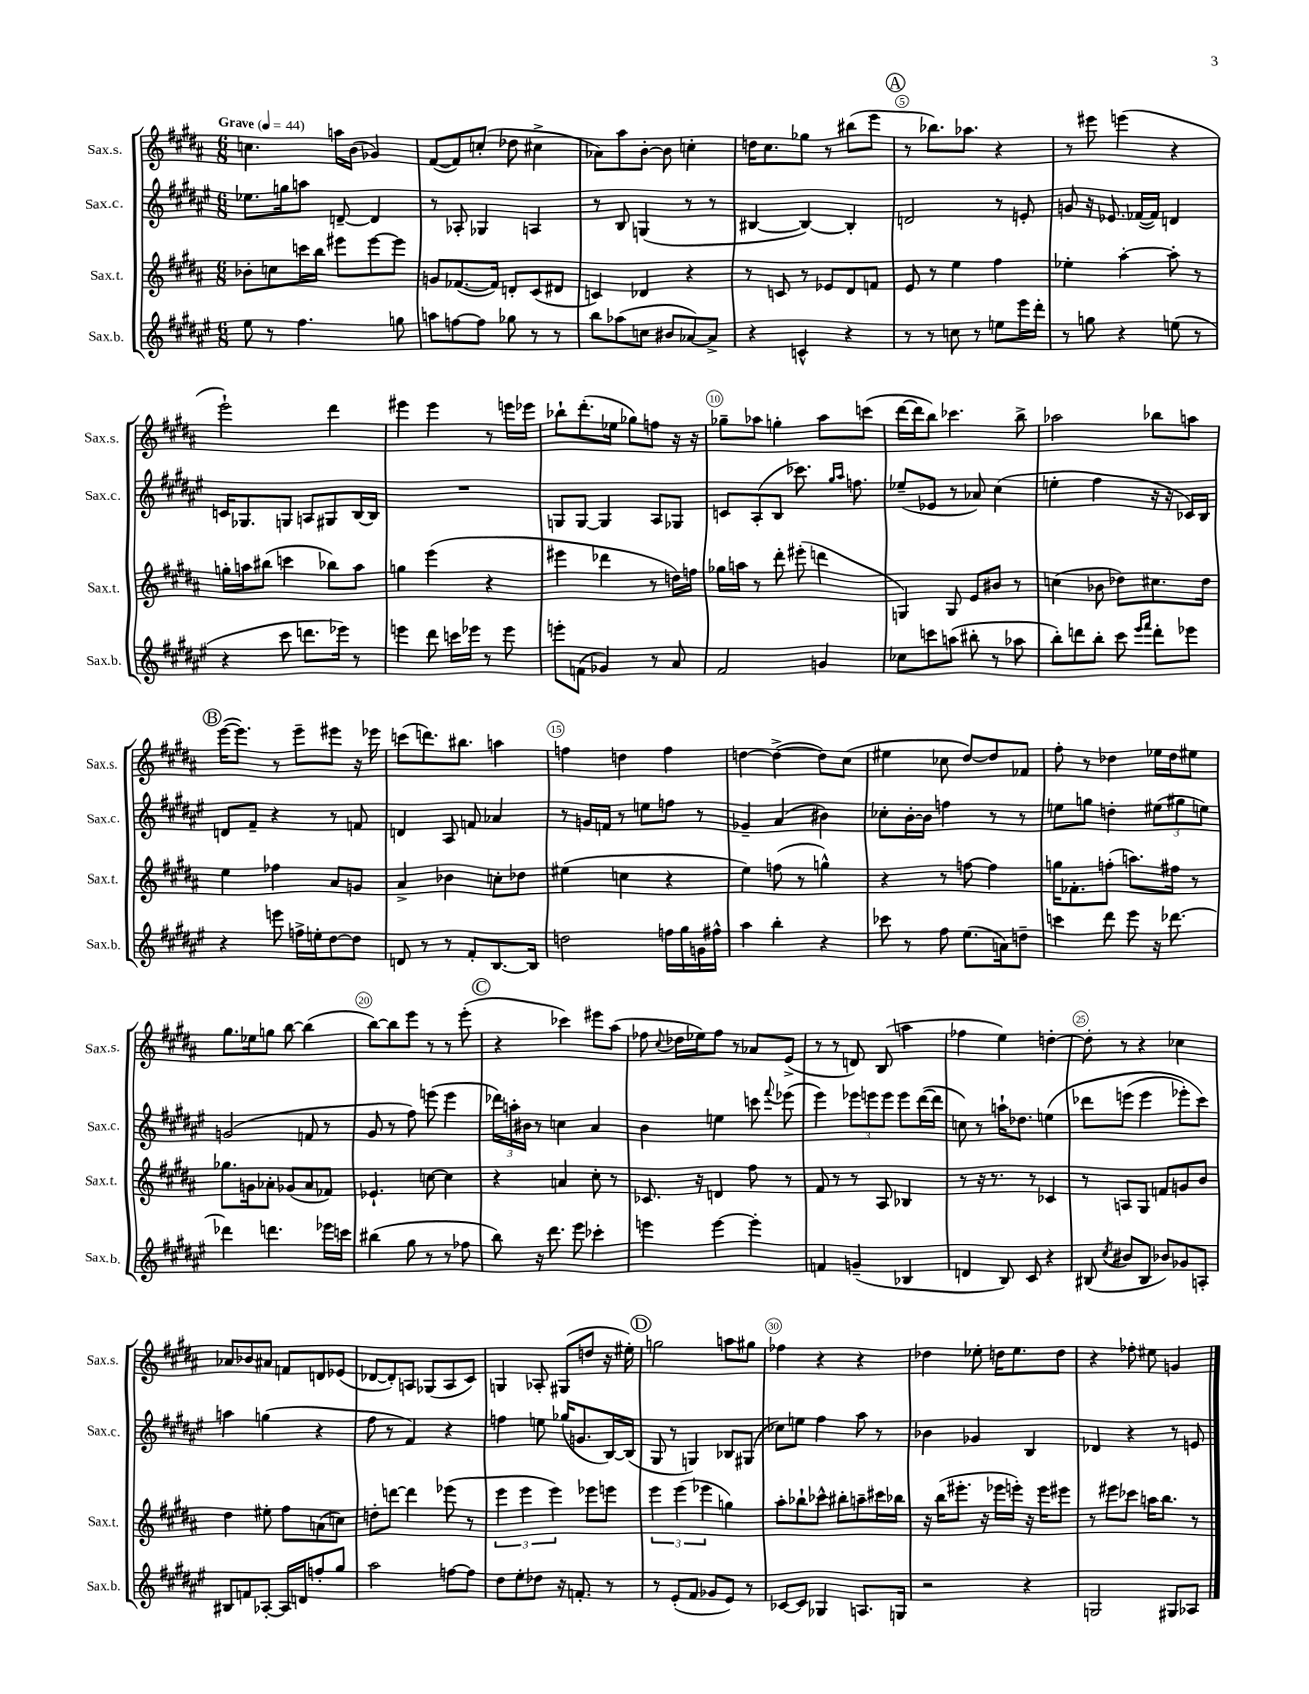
<<
\new StaffGroup <<
\new Staff = "s0" \with { instrumentName = "Sax.s." shortInstrumentName = "Sax.s." } {
    \clef treble \key b \major \numericTimeSignature \time 6/8 \tempo "Grave" 4 = 44
    \autoBeamOff c''4. a''16[ b'16]( ges'4) |
    fis'8[~( fis'8) c''8]-.( des''8 cis''4-> |
    aes'8[) ais''8 b'8]~-. b'8 c''4-. |
    d''16[ cis''8. ges''8] r8 bis''8[( e'''8] |
    \mark \markup { \circle "A" } r8 bes''8.[) aes''8.] r4 |
    r8 eis'''8 e'''4( r4 |
    e'''2-!) dis'''4 |
    eis'''4 eis'''4 r8 e'''16[ ees'''16] |
    bes''8[-! dis'''8.-.( ees''16] ges''8[) f''8] r16 r16 |
    ges''8[-- aes''8] g''4-. aes''8[ c'''8]( |
    dis'''16[~ dis'''16 b''8]) ces'''4. b''8-> |
    aes''2 bes''8[ a''8] |
    \mark \markup { \circle "B" } e'''16[~( e'''8.]) r8 e'''8[-- eis'''8] r16 ees'''16 |
    c'''8[( d'''8.) bis''8.] a''4 |
    f''4 d''4 f''4 |
    d''4~ d''4~->( d''8[) cis''8]( |
    eis''4 ces''8 dis''8[~) dis''8 fes'8] |
    fis''8-. r8 des''4 ees''16[ des''16 eis''8] |
    gis''8.[ ees''16 g''8] b''8~ b''4( |
    b''8[~) b''8 e'''8] r8 r8 e'''8-.( |
    \mark \markup { \circle "C" } r4 ces'''4) eis'''8[ ais''8]( |
    fes''8 \appoggiatura { cis''8 } des''16[ ees''16) fes''8] r8 aes'8[ e'8]->( |
    r8 r8 d'8) b8( a''4 |
    fes''4 e''4) d''4~-. |
    d''8-. r8 r4 ces''4 |
    aes'8[ bes'8 ais'8] f'8[ d'8 ees'8]( |
    des'8[~ des'8-.) a8] ges8[( a8 cis'8]) |
    g4 aes8-. gis8[( d''8] r16 eis''16-.) |
    \mark \markup { \circle "D" } g''2 a''8[ gis''8] |
    fes''4 r4 r4 |
    des''4 ees''8-. d''16[ ees''8. d''8] |
    r4 fes''8-. eis''8 g'4 \bar "|." |
}
\new Staff = "s1" \with { instrumentName = "Sax.c." shortInstrumentName = "Sax.c." } {
    \clef treble \key fis \major \numericTimeSignature \time 6/8
    \autoBeamOff ees''8.[ g''16 a''8] d'8~-- d'4 |
    r8 aes8-. ges4 a4 |
    r8 b8 g4( r8 r8 |
    bis4~ bis4~) bis4-. |
    \mark \markup { \circle "A" } d'2 r8 e'8-. |
    g'8 r16 ees'8. fes'16[~( fes'16]) d'4 |
    c'16[ ges8. g8] a8[ gis8 b16~ b16] |
    R2. |
    g8[ g8]~ g4 ais8[ ges8] |
    c'8[ ais8-.( b8] ces'''8.) \grace { gis''16[ ais''16] } f''8. |
    ees''8[--( ees'8] r8 aes'8) cis''4( |
    e''4-. fis''4 r16 r16 ces'16[) b16] |
    \mark \markup { \circle "B" } d'8[ fis'8]-- r4 r8 f'8 |
    d'4 ais8 f'8 aes'4 |
    r8 g'16[ f'16] r8 e''8[ f''8] r8 |
    ges'4-- ais'4( bis'4) |
    ces''8[-. b'16~-. b'16] f''4 r8 r8 |
    e''8[ g''8] d''4-. \tuplet 3/2 { eis''8[( gis''8 e''8]) } |
    g'2( f'8 r8 |
    gis'8 r8 fis''8) e'''8( e'''4 |
    \mark \markup { \circle "C" } \tuplet 3/2 { des'''16[) a''16-. bis'16] } r8 c''4 ais'4 |
    b'4 e''4 c'''8 \appoggiatura { fis'''8 } ees'''8( |
    eis'''4) \tuplet 3/2 { ees'''8[ e'''8 e'''8] } e'''8[ dis'''16~( dis'''16] |
    c''8) r8 a''16[-! des''8.] e''4\( |
    des'''8[ e'''8]( e'''4 ees'''8[-.) cis'''8]\) |
    a''4 g''4( r4 |
    fis''8 r8 fis'4) r4 |
    f''4 e''8 ges''16[( g'8. b16~) b16]( |
    \mark \markup { \circle "D" } gis8 r8 g4) bes8[ gis8]( |
    ces''8[) e''8] fis''4 ais''8 r8 |
    bes'4 ges'4 b4 |
    des'4 r4 r8 e'8 \bar "|." |
}
\new Staff = "s2" \with { instrumentName = "Sax.t." shortInstrumentName = "Sax.t." } {
    \clef treble \key b \major \numericTimeSignature \time 6/8
    \autoBeamOff bes'8[-. c''8 c'''16 b''16] eis'''8[ eis'''8~ eis'''8] |
    g'8[ fes'8.~( fes'16]) d'8[-. cis'8( dis'8] |
    c'4) des'4 r4 |
    r8 c'8 r8 ees'8[ dis'8 f'8] |
    \mark \markup { \circle "A" } e'8 r8 e''4 fis''4 |
    ees''4-. ais''4~-. ais''8-. r8 |
    g''16[-. a''16 bis''8]( c'''4 bes''8[) a''8] |
    g''4 e'''4( r4 |
    eis'''4 des'''4 r8 d''16[) f''16] |
    ges''16[ a''16] r8 dis'''8-. eis'''8-.( d'''4 |
    g4) g8 e'8[ bis'8] r8 |
    c''4( bes'8 des''8[) cis''8. des''16] |
    \mark \markup { \circle "B" } e''4 fes''4 ais'8[ g'8] |
    ais'4-> bes'4 c''8[-. des''8] |
    eis''4( c''4 r4 |
    e''4) f''8( r8 g''4-^) |
    r4 r8 f''8~ f''4 |
    g''16[ fes'8.-. f''8]-.( a''8.[) fis''16] r8 |
    ges''8.[ g'16 aes'8]-. ges'8[( aes'8 fes'8]) |
    ees'4.-! c''8~ c''4 |
    \mark \markup { \circle "C" } r4 a'4 cis''8-. r8 |
    ces'8. r16 d'4 fis''8 r8 |
    fis'8 r8 r8 ais8 bes4 |
    r8 r16 r8. r8 ces'4 |
    r8 a8[ gis8] f'8[ g'8 b'8] |
    dis''4 eis''8-. fis''8[ a'8( c''8]) |
    d''8[-. d'''8]~ d'''4 ees'''8( r8 |
    \tuplet 3/2 { e'''4 e'''4 e'''4) } ees'''8[ e'''8] |
    \mark \markup { \circle "D" } \tuplet 3/2 { e'''4 e'''4( ees'''4 } g''4) |
    ais''8[-. bes''8-! ces'''8]-^ bis''8[-. a''8-- cis'''16 bes''16] |
    r16 b''16[( eis'''8.]-. r16 ees'''16[ e'''16]-.) r16 e'''16[ eis'''8] |
    r8 eis'''8[ ces'''8] a''16[ b''8.] r8 \bar "|." |
}
\new Staff = "s3" \with { instrumentName = "Sax.b." shortInstrumentName = "Sax.b." } {
    \clef treble \key fis \major \numericTimeSignature \time 6/8
    \autoBeamOff eis''8 r8 fis''4. g''8 |
    a''8[ f''8~ f''8] ges''8 r8 r8 |
    b''8[ aes''8( c''8] bis'8[ aes'8~) aes'8]-> |
    r4 c'4-^ r4 |
    \mark \markup { \circle "A" } r8 r8 c''8 r8 e''8[ eis'''16 dis'''16]-. |
    r8 g''8 r4 e''8( r8 |
    r4 cis'''8 d'''8.[ ees'''16]) r8 |
    e'''4 dis'''8 c'''16[ ees'''16] r8 ees'''8 |
    e'''8[-. f'8]( ges'4) r8 ais'8 |
    fis'2 g'4 |
    ces''8[ c'''8 a''8]( bis''8-. r8 aes''8 |
    b''8[-.) d'''8 b''8]-. cis'''8 \grace { eis'''16[ fis'''16] } d'''8[-. ees'''8] |
    \mark \markup { \circle "B" } r4 e'''8 f''16[-> e''16-. dis''8~ dis''8] |
    d'8 r8 r8 fis'8[-. b8.~ b16] |
    d''2 f''16[ gis''16 g'16 fis''16]-^ |
    ais''4 b''4-. r4 |
    ces'''8 r8 fis''8 eis''8.[( a'16) d''8]-- |
    c'''4 dis'''8 eis'''8 r16 des'''8.~ |
    des'''4 d'''4. ees'''16[ c'''16] |
    bis''4( gis''8 r8 r8 fes''8 |
    \mark \markup { \circle "C" } b''8) r16 dis'''8. eis'''8 ces'''4-. |
    e'''4 e'''4~ e'''4-. |
    f'4 g'4--( bes4 |
    d'4 b8) cis'8 r4 |
    bis8( \acciaccatura { cis''8 } bis'8[ bis8] bes'8[) ges'8 a8]-. |
    bis8[ f'8 aes8]~-. aes16[ d'16 f''8-. gis''8] |
    ais''2 f''8[~ f''8] |
    dis''8[ eis''8-. des''8] r16 f'8.-. r8 |
    \mark \markup { \circle "D" } r8 eis'8[-.( fis'8] ges'8[ eis'8]) r8 |
    ces'8[~ ces'8] ges4 a8.[ g16] |
    r2 r4 |
    g2 gis8[ aes8] \bar "|." |
}
>>
>>
\layout { \context { \Score \override BarNumber.break-visibility = ##(#f #t #t) barNumberVisibility = #(every-nth-bar-number-visible 5) \override BarNumber.stencil = #(make-stencil-circler 0.1 0.3 ly:text-interface::print) } }
